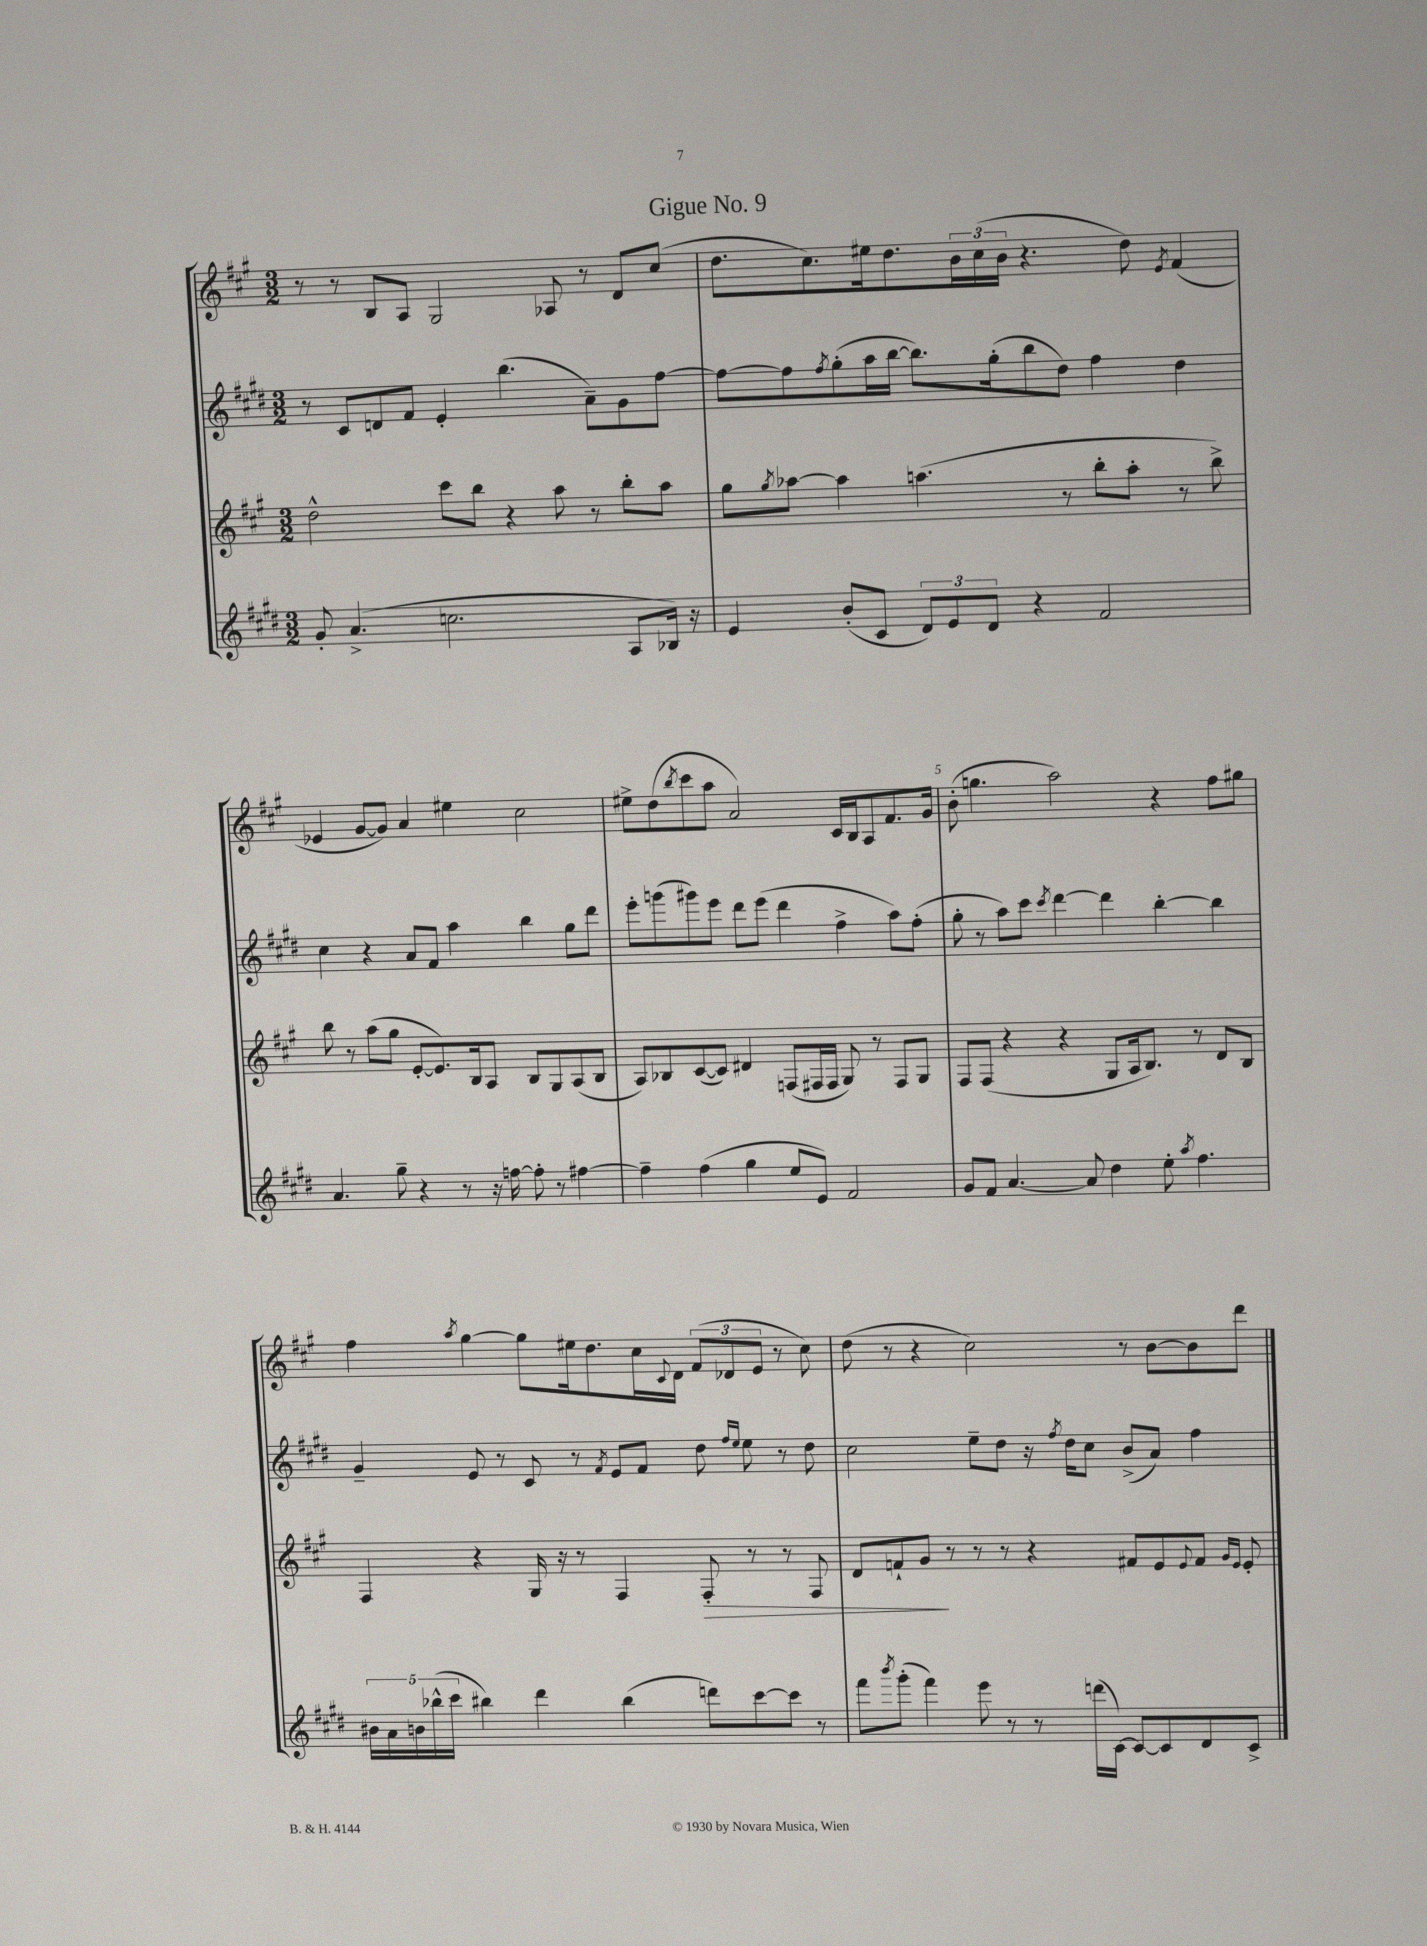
\header { title = "Gigue No. 9" }
<<
\new StaffGroup <<
\new Staff = "s0" {
    \clef treble \key a \major \numericTimeSignature \time 3/2
    r8 r8 b8 a8 gis2 aes8 r8 d'8 cis''8( |
    d''8. cis''8.) eis''16 d''8. \tuplet 3/2 { b'16 cis''16( b'16 } r4. d''8) \acciaccatura { e'8 } fis'4( |
    ees'4 gis'8~ gis'8) a'4 eis''4 cis''2 |
    eis''8-> d''8( \acciaccatura { b''8 } cis'''8 a''8 a'2) cis'16 b16 a8 fis'8. gis'16 |
    b'8-.( g''4. a''2) r4 fis''8 gis''8 |
    fis''4 \acciaccatura { a''8 } gis''4~ gis''8 eis''16 d''8. cis''16 \appoggiatura { cis'8 } d'16 \tuplet 3/2 { fis'8( des'8 e'8 } r8 cis''8) |
    d''8( r8 r4 cis''2) r8 b'8~ b'8 d'''8 \bar "|." |
}
\new Staff = "s1" {
    \clef treble \key e \major \numericTimeSignature \time 3/2
    r8 cis'8 d'8 fis'8 e'4-. b''4.( a'8--) gis'8 fis''8~ |
    fis''8~ fis''8 \acciaccatura { fis''8 } gis''8-.( a''16 b''16~ b''8.) gis''16-.( b''8 dis''8) fis''4 dis''4 |
    cis''4 r4 a'8 fis'8 a''4 b''4 gis''8 dis'''8 |
    e'''8-. g'''8( gis'''8) e'''8 dis'''8 e'''8( dis'''4 fis''4-> a''8) fis''8-.( |
    gis''8-. r8 a''8) cis'''8 \acciaccatura { cis'''8 } dis'''4~ dis'''4 b''4~-. b''4 |
    gis'4-- e'8 r8 cis'8 r8 \acciaccatura { fis'8 } e'8 fis'8 dis''8 \grace { fis''16 e''16 } e''8 r8 dis''8 |
    cis''2 e''8-- dis''8 r16 \acciaccatura { fis''8 } dis''16 cis''8 b'8->( a'8) fis''4 \bar "|." |
}
\new Staff = "s2" {
    \clef treble \key a \major \numericTimeSignature \time 3/2
    d''2-^ cis'''8 b''8 r4 a''8 r8 b''8-. a''8 |
    gis''8 \acciaccatura { gis''8 } aes''8~ aes''4 a''4.( r8 b''8-. a''8-. r8 b''8->) |
    b''8 r8 a''8( gis''8 e'8~-. e'8.) b16 a8 b8 gis8 a8( b8 |
    a8) bes8 cis'8~( cis'8) dis'4 f8( fis16 fis16 gis8) r8 fis8 gis8 |
    fis8 fis8( r4 r4 gis8 a16 b8.) r8 d'8 b8 |
    fis4 r4 gis16 r16 r8 fis4 fis8-.\> r8 r8 fis8 |
    d'8 f'8-! gis'8\! r8 r8 r8 r4 fis'8 e'8 \appoggiatura { e'8 } fis'8 \grace { gis'16 e'16 } e'8-. \bar "|." |
}
\new Staff = "s3" {
    \clef treble \key e \major \numericTimeSignature \time 3/2
    gis'8-. a'4.->( c''2. a8 bes16) r16 |
    e'4 b'8-.( cis'8 \tuplet 3/2 { dis'8) e'8 dis'8 } r4 fis'2 |
    a'4. gis''8-- r4 r8 r16 f''16~ f''8-. r8 fis''4~ |
    fis''4-- fis''4( gis''4 e''8 e'8) fis'2 |
    gis'8 fis'8 a'4.~ a'8 dis''4 e''8-. \acciaccatura { a''8 } fis''4. |
    \tuplet 5/4 { bis'16 a'16 b'16 bes''16-^( cis'''16 } bis''4) dis'''4 bis''4( d'''8) cis'''8~ cis'''8 r8 |
    fis'''8 \acciaccatura { b'''8 } gis'''8-.( fis'''4) e'''8 r8 r8 d'''16( cis'16~) cis'8~ cis'8 dis'8 cis'8-> \bar "|." |
}
>>
>>
\layout { \context { \Score \override BarNumber.break-visibility = ##(#f #t #t) barNumberVisibility = #(every-nth-bar-number-visible 5) } }
